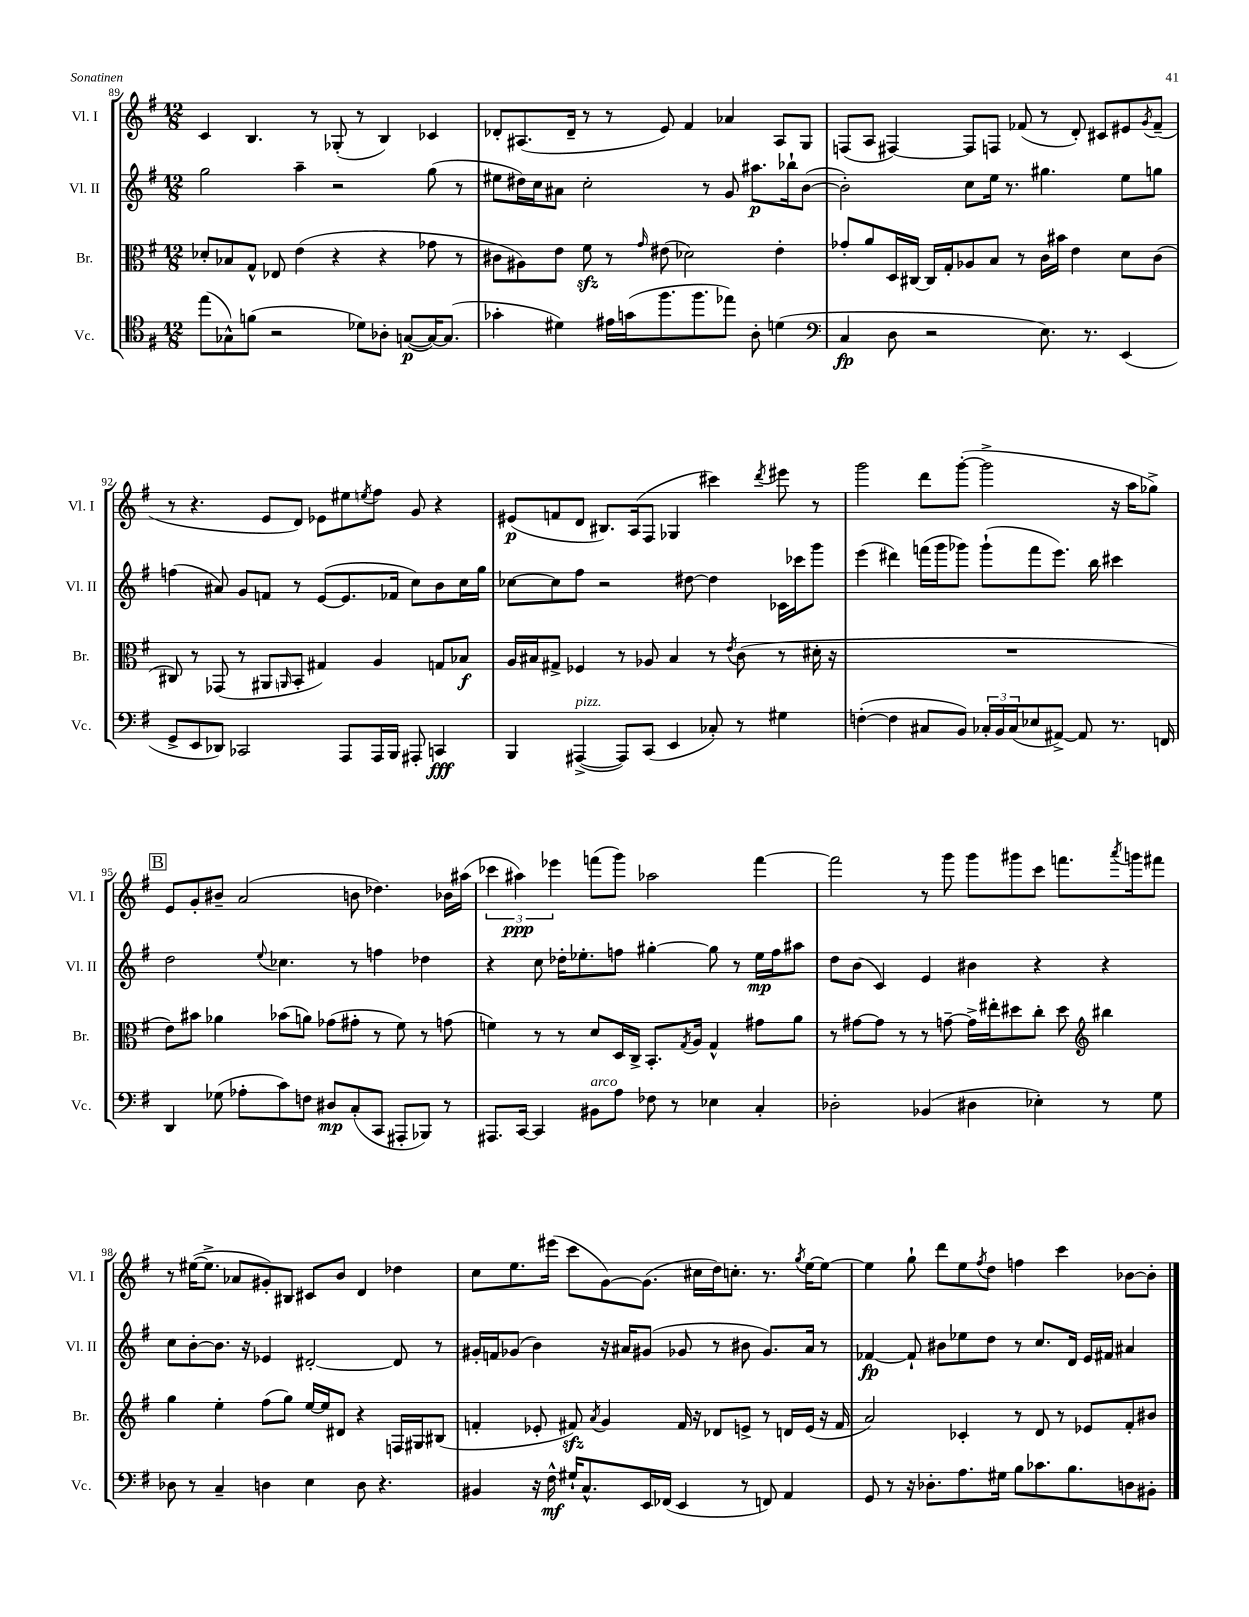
<<
\new StaffGroup <<
\new Staff = "s0" \with { instrumentName = "Vl. I" shortInstrumentName = "Vl. I" } {
    \clef treble \key g \major \numericTimeSignature \time 12/8
    c'4 b4. r8 ges8-.( r8 b4) ces'4 |
    des'8-. ais8.( des'16-- r8 r8 e'8) fis'4 aes'4 ais8 g8 |
    f8( a8 fis4~) fis8 f8 fes'8( r8 d'8-.) cis'8 eis'8 \acciaccatura { g'8 } fes'8--( |
    r8 r4. e'8 d'8) ees'8 eis''8 \acciaccatura { e''8 } fis''8 g'8 r4 |
    eis'8\p( f'8 d'8 bis8.) a16( fis8 ges4 cis'''4) \acciaccatura { d'''8 } eis'''8 r8 |
    g'''2 d'''8 g'''8~-.( g'''2-> r16 a''16 ges''8->) |
    \mark \markup { \box "B" } e'8 g'8-. bis'8-- a'2( b'8 des''4.) bes'16 ais''16( |
    \tuplet 3/2 { ces'''4 ais''4\ppp) ees'''4 } f'''8( g'''8) aes''2 f'''4~ |
    f'''2 r8 g'''8 g'''8 gis'''8 c'''8 f'''8. \acciaccatura { a'''8 } g'''16 fis'''8 |
    r8 eis''16~( eis''8.-> aes'8 gis'8-.) bis8 cis'8 b'8 d'4 des''4 |
    c''8 e''8. eis'''16( c'''8 g'8~) g'8.( cis''16 d''16) c''8.-. r8. \acciaccatura { g''8 } e''16~ e''8~ |
    e''4 g''8-! d'''8 e''8 \acciaccatura { fis''8 } d''8 f''4 c'''4 bes'8~ bes'8-. \bar "|." |
}
\new Staff = "s1" \with { instrumentName = "Vl. II" shortInstrumentName = "Vl. II" } {
    \clef treble \key g \major \numericTimeSignature \time 12/8
    g''2 a''4-- r2 g''8( r8 |
    eis''8 dis''16) c''16 ais'8 c''2-. r8 g'8 ais''8.\p bes''16-! b'8~( |
    b'2-.) c''8 e''16 r8. gis''4. e''8 g''8 |
    f''4( ais'8) g'8 f'8 r8 e'8~( e'8. fes'16 c''8) b'8 c''16 g''16 |
    ces''8~ ces''8 fis''8 r2 dis''8~ dis''4 ces'16 ces'''16 g'''8 |
    e'''4( dis'''4) f'''16( g'''16 ges'''8) ges'''8-!( f'''8 e'''8.) b''16 cis'''4 |
    \mark \markup { \box "B" } d''2 \appoggiatura { e''8 } ces''4. r8 f''4 des''4 |
    r4 c''8 des''16-. ees''8.-. f''8 gis''4~-. gis''8 r8 ees''16\mp f''16 ais''8 |
    d''8 b'8( c'4) e'4 bis'4 r4 r4 |
    c''8 b'8~-. b'8. r16 ees'4 dis'2~-. dis'8 r8 |
    gis'16-. f'16 ges'8( b'4) r16 ais'16 gis'8( ges'8 r8 bis'8 ges'8.) ais'16 r8 |
    fes'4~\fp fes'8-! bis'8 ees''8 d''8 r8 c''8. d'16 e'16 fis'16 ais'4 \bar "|." |
}
\new Staff = "s2" \with { instrumentName = "Br." shortInstrumentName = "Br." } {
    \clef alto \key g \major \numericTimeSignature \time 12/8
    des'8-. bes8 g8-^ ees8 e'4( r4 r4 ges'8 r8 |
    cis'8 ais8) e'8 fis'8\sfz r8 \grace { g'16 } eis'8( des'2) eis'4-. |
    ges'8-. a'8 d16 cis16~ cis16 g16-. aes8 b8 r8 c'16 bis'16 e'4 d'8 c'8( |
    cis8) r8 ges,8( r8 ais,8 \grace { a,16 } b,8-. gis4) a4 g8 bes8\f |
    a16 bis16 gis8-> fes4 r8 aes8 bis4 r8 \acciaccatura { e'8 } c'8( r8 dis'16-. r16 |
    R1. |
    \mark \markup { \box "B" } e'8) bis'8 aes'4 bes'8( a'8) ges'8( gis'8-. r8 fis'8) r8 g'8( |
    f'4) r8 r8 d'8 d16 c16-> b,8.-. \acciaccatura { g8 } a16 g4-^ gis'8 a'8 |
    r8 gis'8~ gis'8 r8 r8 g'8~-- g'16-> eis''16-. dis''8 c''8-. dis''8 \clef treble bis''4 |
    g''4 e''4-. fis''8( g''8) e''16~ e''16 dis'8 r4 f16 gis16 bis8( |
    f'4-. ees'8-. fis'8\sfz) \acciaccatura { a'8 } g'4 fis'16 r16 des'8 e'8-> r8 d'16 e'16( r16 fis'16 |
    a'2) ces'4-. r8 d'8 r8 ees'8 fis'8-. bis'8 \bar "|." |
}
\new Staff = "s3" \with { instrumentName = "Vc." shortInstrumentName = "Vc." } {
    \clef tenor \key g \major \numericTimeSignature \time 12/8
    e''8( ges8-^) f'8( r2 des'8) aes8-. g8~\p( g16~) g8.( |
    ges'4-. dis'4) eis'16 g'16( fis''8. fis''8. ees''8) a8-. d'4( |
    \clef bass c4\fp d8 r2 e8.) r8. e,4( |
    g,8-> e,8 des,8) ces,2 a,,8 a,,16 b,,16 ais,,8-. c,4\fff |
    b,,4 ais,,4~->^\markup { \italic "pizz." }( ais,,8) c,8( e,4 ces8-.) r8 gis4 |
    f4~-.( f4 cis8 b,8) \tuplet 3/2 { ces16-. b,16 ces16( } ees8 ais,8~->) ais,8 r8. f,16 |
    \mark \markup { \box "B" } d,4 ges8( aes8-. c'8) f8 dis8\mp c8-.( c,8 ais,,8-. bes,,8) r8 |
    ais,,8. c,16~ c,4 bis,8^\markup { \italic "arco" } a8 fes8 r8 ees4 c4-. |
    des2-. bes,4( dis4 ees4-.) r8 g8 |
    des8 r8 c4-- d4 e4 d8 r4. |
    bis,4 r16 fis16-^\mf gis16-! c8.-^ e,16 fes,16( e,4 r8 f,8) a,4 |
    g,8 r8 r16 des8.-. a8. gis16 b8 ces'8. b8. d8 bis,8-. \bar "|." |
}
>>
>>
\layout { \context { \Score currentBarNumber = #89 } }
